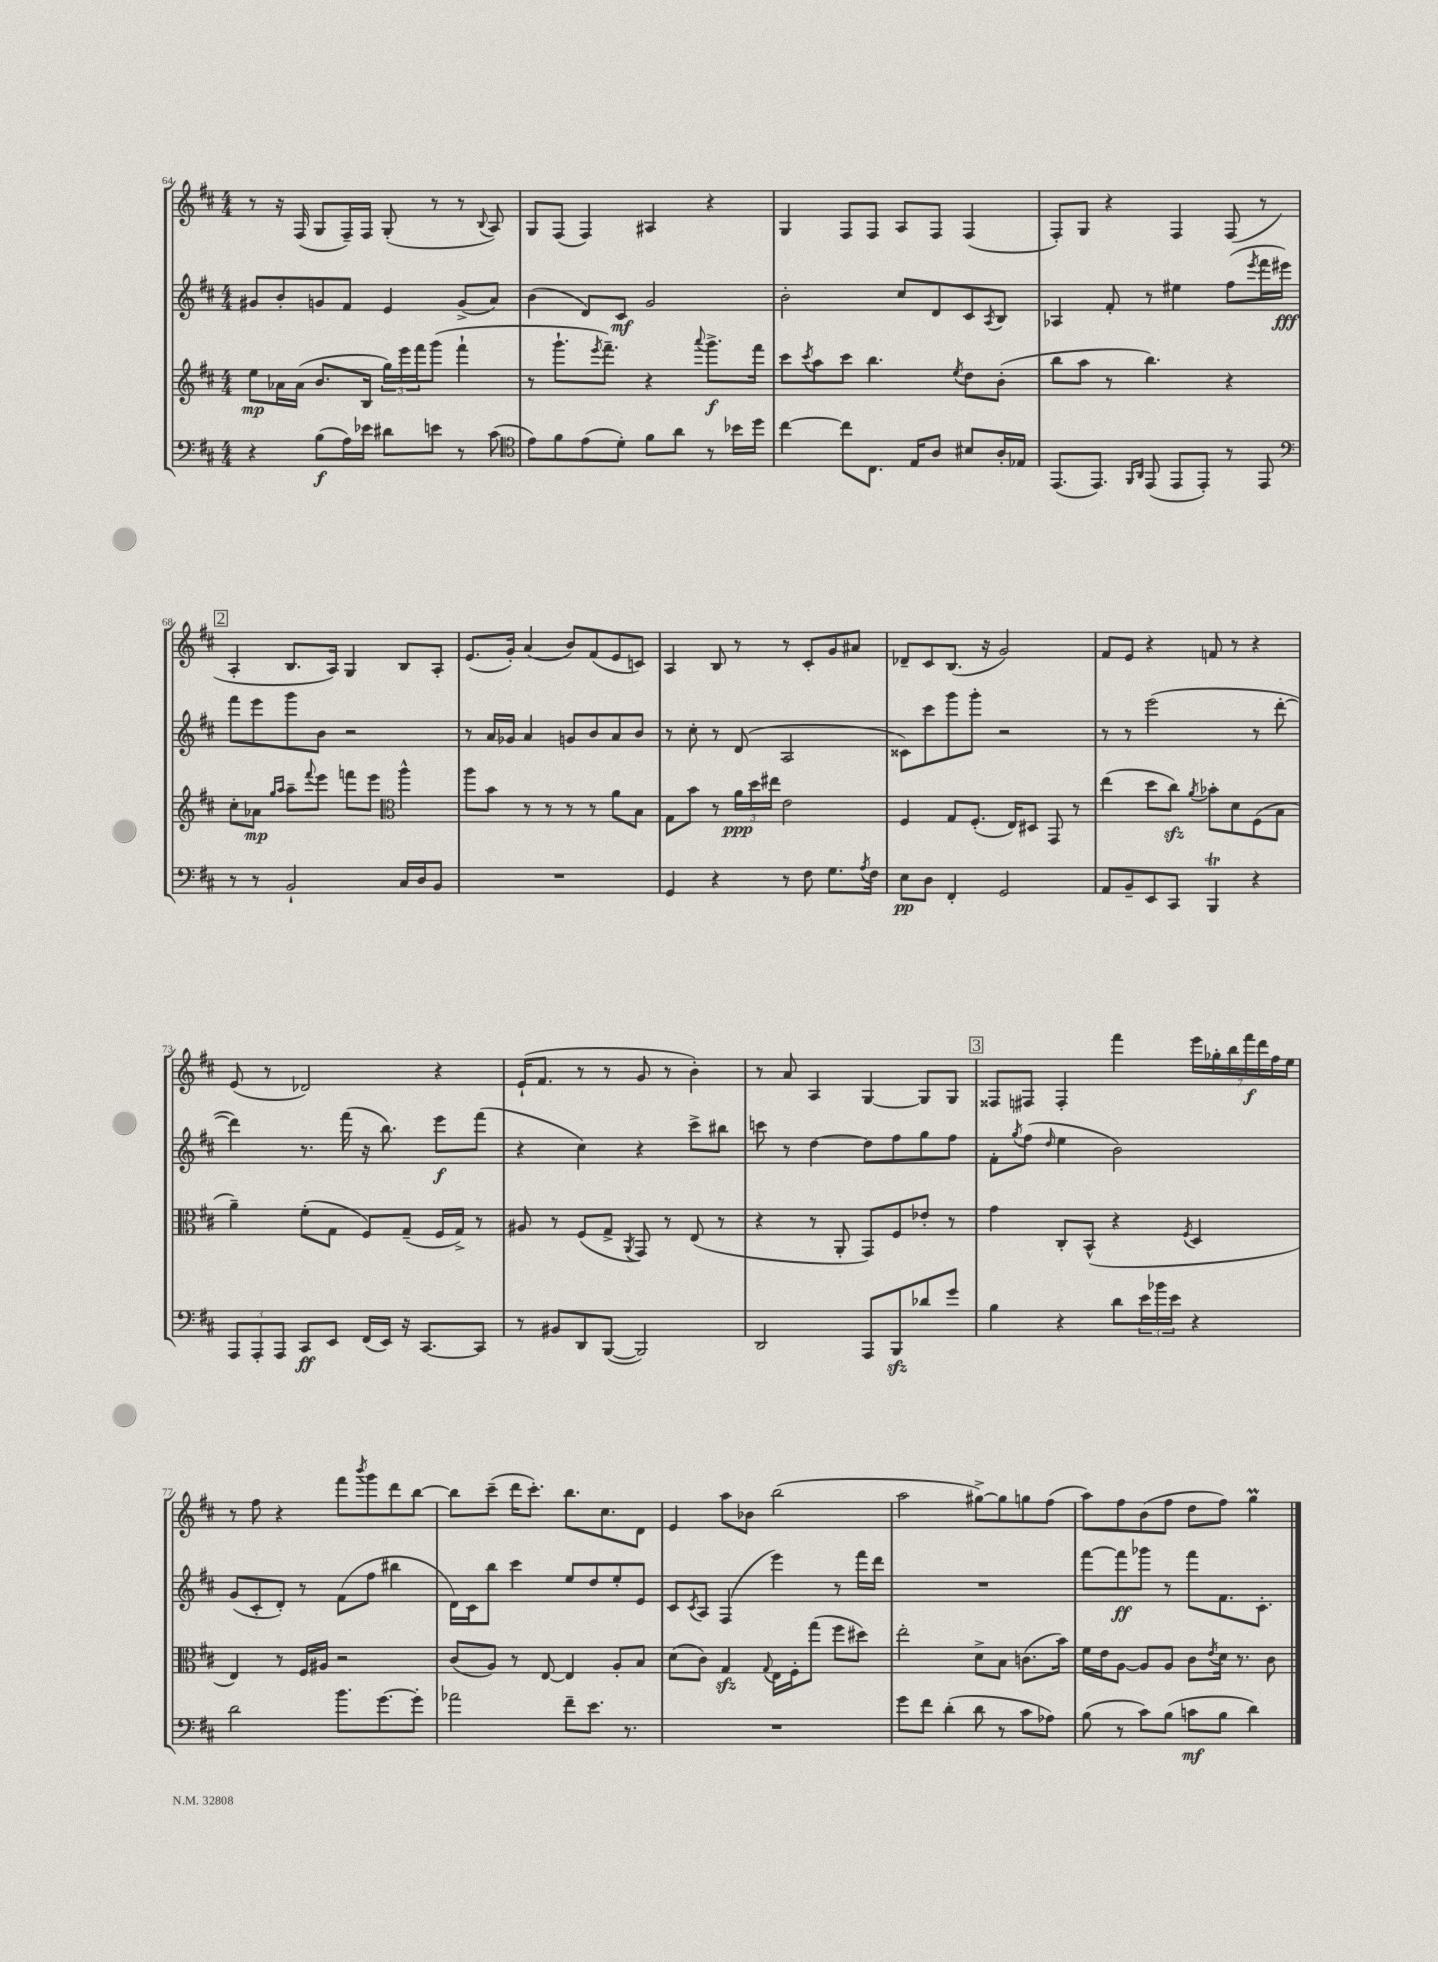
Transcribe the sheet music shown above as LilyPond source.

<<
\new StaffGroup <<
\new Staff = "s0" {
    \clef treble \key d \major \numericTimeSignature \time 4/4
    r8 r16 fis16( g8 fis16--) fis16 g8-.( r8 r8 \appoggiatura { b8 } a8) |
    g8 fis8( fis4) ais4 r4 |
    g4 fis8 fis8 a8 fis8 fis4( |
    fis8-.) g8 r4 fis4 fis8( r8 |
    \mark \markup { \box "2" } a4-. b8. a16) g4 b8 a8-. |
    e'8.( g'16-.) a'4( b'8) fis'8( e'8 c'8) |
    a4 b8 r8 r8 cis'8-. g'8 ais'8 |
    des'8-- cis'8 b8.( r16 g'2) |
    fis'8 e'8 r4 f'8 r8 r4 |
    e'8( r8 des'2) r4 |
    e'16-!( fis'8. r8 r8 g'8 r8 b'4-.) |
    r8 a'8 a4 g4~ g8 g8 |
    \mark \markup { \box "3" } fisis8 fis8 fis4-. fis'''4 \tuplet 7/4 { e'''16 ges''16-. b''16 fis'''16\f d'''16 fis''16 e''16 } |
    r8 fis''8 r4 fis'''8 \acciaccatura { b'''8 } g'''8 d'''8 b''8~ |
    b''8 cis'''8--( d'''16 cis'''8.-.) b''8. cis''8. d'8 |
    e'4 a''8 bes'8 b''2( |
    a''2 gis''8~->) gis''8 g''8 fis''8( |
    a''8) fis''8 b'8( fis''8 d''8 fis''8) g''4\prall \bar "|." |
}
\new Staff = "s1" {
    \clef treble \key d \major \numericTimeSignature \time 4/4
    gis'8 b'8-. g'8 fis'8 e'4 g'8->( a'8) |
    b'4( d'8) cis'8\mf g'2 |
    b'2-. cis''8 d'8 cis'8 \acciaccatura { a8 } b8 |
    aes4 fis'8-. r8 eis''4 fis''8( \acciaccatura { e'''8 } fis'''16 eis'''16\fff) |
    \mark \markup { \box "2" } fis'''8 e'''8 g'''8 b'8 r2 |
    r8 a'16 ges'16 a'4 g'8 b'8 a'8 b'8 |
    r8 cis''8-. r8 d'8( a2 |
    cisis'8) cis'''8 g'''8 g'''8-. r2 |
    r8 r8 e'''2( r8 d'''8~-. |
    d'''4) r8. fis'''16( r16 b''8.) e'''8\f fis'''8( |
    r4 cis''4) r4 cis'''8-> bis''8 |
    c'''8 r8 d''4~ d''8 fis''8 g''8 fis''8 |
    \mark \markup { \box "3" } fis'8-. \acciaccatura { g''8 } fis''8( \grace { d''16 } e''4 b'2) |
    g'8( cis'8-. d'8-.) r8 fis'8( fis''8 bis''4 |
    d'16) cis'16 b''8 cis'''4 e''8 d''8 e''8-. e'8 |
    cis'8 \acciaccatura { cis'8 } a8 fis4( e'''4) r8 fis'''16 d'''16 |
    R1 |
    fis'''8~ fis'''8\ff ges'''8 r8 fis'''8 fis'8. cis'8.-. \bar "|." |
}
\new Staff = "s2" {
    \clef treble \key d \major \numericTimeSignature \time 4/4
    e''8\mp aes'16 aes'16( b'8. b16 \tuplet 3/2 { g''16) e'''16 fis'''16 } g'''8( fis'''4-! |
    r8 g'''8.-! \acciaccatura { e'''8 } fis'''8.--) r4 \appoggiatura { a'''8 } g'''8.->\f fis'''16 |
    cis'''8 \acciaccatura { cis'''8 } a''8 cis'''8 b''4. \acciaccatura { e''8 } d''8 b'8-.( |
    b''8 a''8 r8 b''4.) r4 |
    \mark \markup { \box "2" } cis''8-. aes'8\mp \grace { g''16 a''16 } a''8-- \appoggiatura { fis'''8 } e'''8 f'''8 e'''8 \clef alto a''4-^ |
    a''8 b'8 r8 r8 r8 r8 a'8 b8 |
    g8 b'8 r8 \tuplet 3/2 { a'16\ppp d''16 eis''16 } e'2 |
    fis4 g8 fis8.-.( e16) dis8 g,8 r8 |
    e''4( d''8 cis''8\sfz) \acciaccatura { a'8 } bes'8-. d'8 fis8( b8 |
    a'4--) fis'8-.( g8 fis8) g8--( fis16 g16->) r8 |
    ais8 r8 fis8( g8-> \acciaccatura { a,8 } g,8) r8 e8( r8 |
    r4 r8 a,8-. g,8) fis8 ees'8-. r8 |
    \mark \markup { \box "3" } g'4 cis8-. b,8-^( r4 \acciaccatura { fis8 } d4 |
    e4) r8 fis16 ais16 r2 |
    cis'8( a8) r8 e8~ e4 a8-. b8 |
    d'8( cis'8) g4\sfz \appoggiatura { g8 } e16 fis16-. g''8( fis''8 dis''8) |
    e''2-. d'8-> b8 c'8.( b'16) |
    fis'16 e'16 a8~ a8 a8 cis'8 \acciaccatura { e'8 } d'16 r8. cis'8 \bar "|." |
}
\new Staff = "s3" {
    \clef bass \key d \major \numericTimeSignature \time 4/4
    r4 b8\f( a16) ees'16 dis'8 e'8 r8 cis'8( |
    \clef tenor e'8) fis'8 e'8( d'8-.) fis'8 a'8 r8 bes'16 d''16 |
    cis''4~ cis''8 cis8. e16 a8 bis8 a16-. ees16 |
    e,8.( e,8.) \grace { fis,16 a,16 } e,8( e,8 e,8-.) r8 e,8 |
    \mark \markup { \box "2" } \clef bass r8 r8 b,2-! cis16 d16 b,8 |
    R1 |
    g,4 r4 r8 fis8 g8. \acciaccatura { a8 } fis16 |
    e8\pp d8 fis,4-. g,2 |
    a,8 b,8-- e,8 cis,8 b,,4\trill r4 |
    \tuplet 3/2 { a,,8 a,,8-. a,,8 } cis,8\ff e,8 fis,16( e,16) r16 cis,8.~ cis,8 |
    r8 bis,8 d,8 b,,8~( b,,2) |
    d,2 a,,8 b,,8\sfz des'8 g'8 |
    \mark \markup { \box "3" } b4 r4 d'8 \tuplet 3/2 { e'16 bes'16 e'16 } r4 |
    d'2 b'8. g'8.~ g'8-. |
    aes'2 fis'8-- e'8. r8. |
    R1 |
    g'8 fis'8 d'4-.( d'8 r8 cis'8 aes8) |
    b8( r8 cis'8) b8( c'8\mf b8 d'4) \bar "|." |
}
>>
>>
\layout { \context { \Score currentBarNumber = #64 } }
